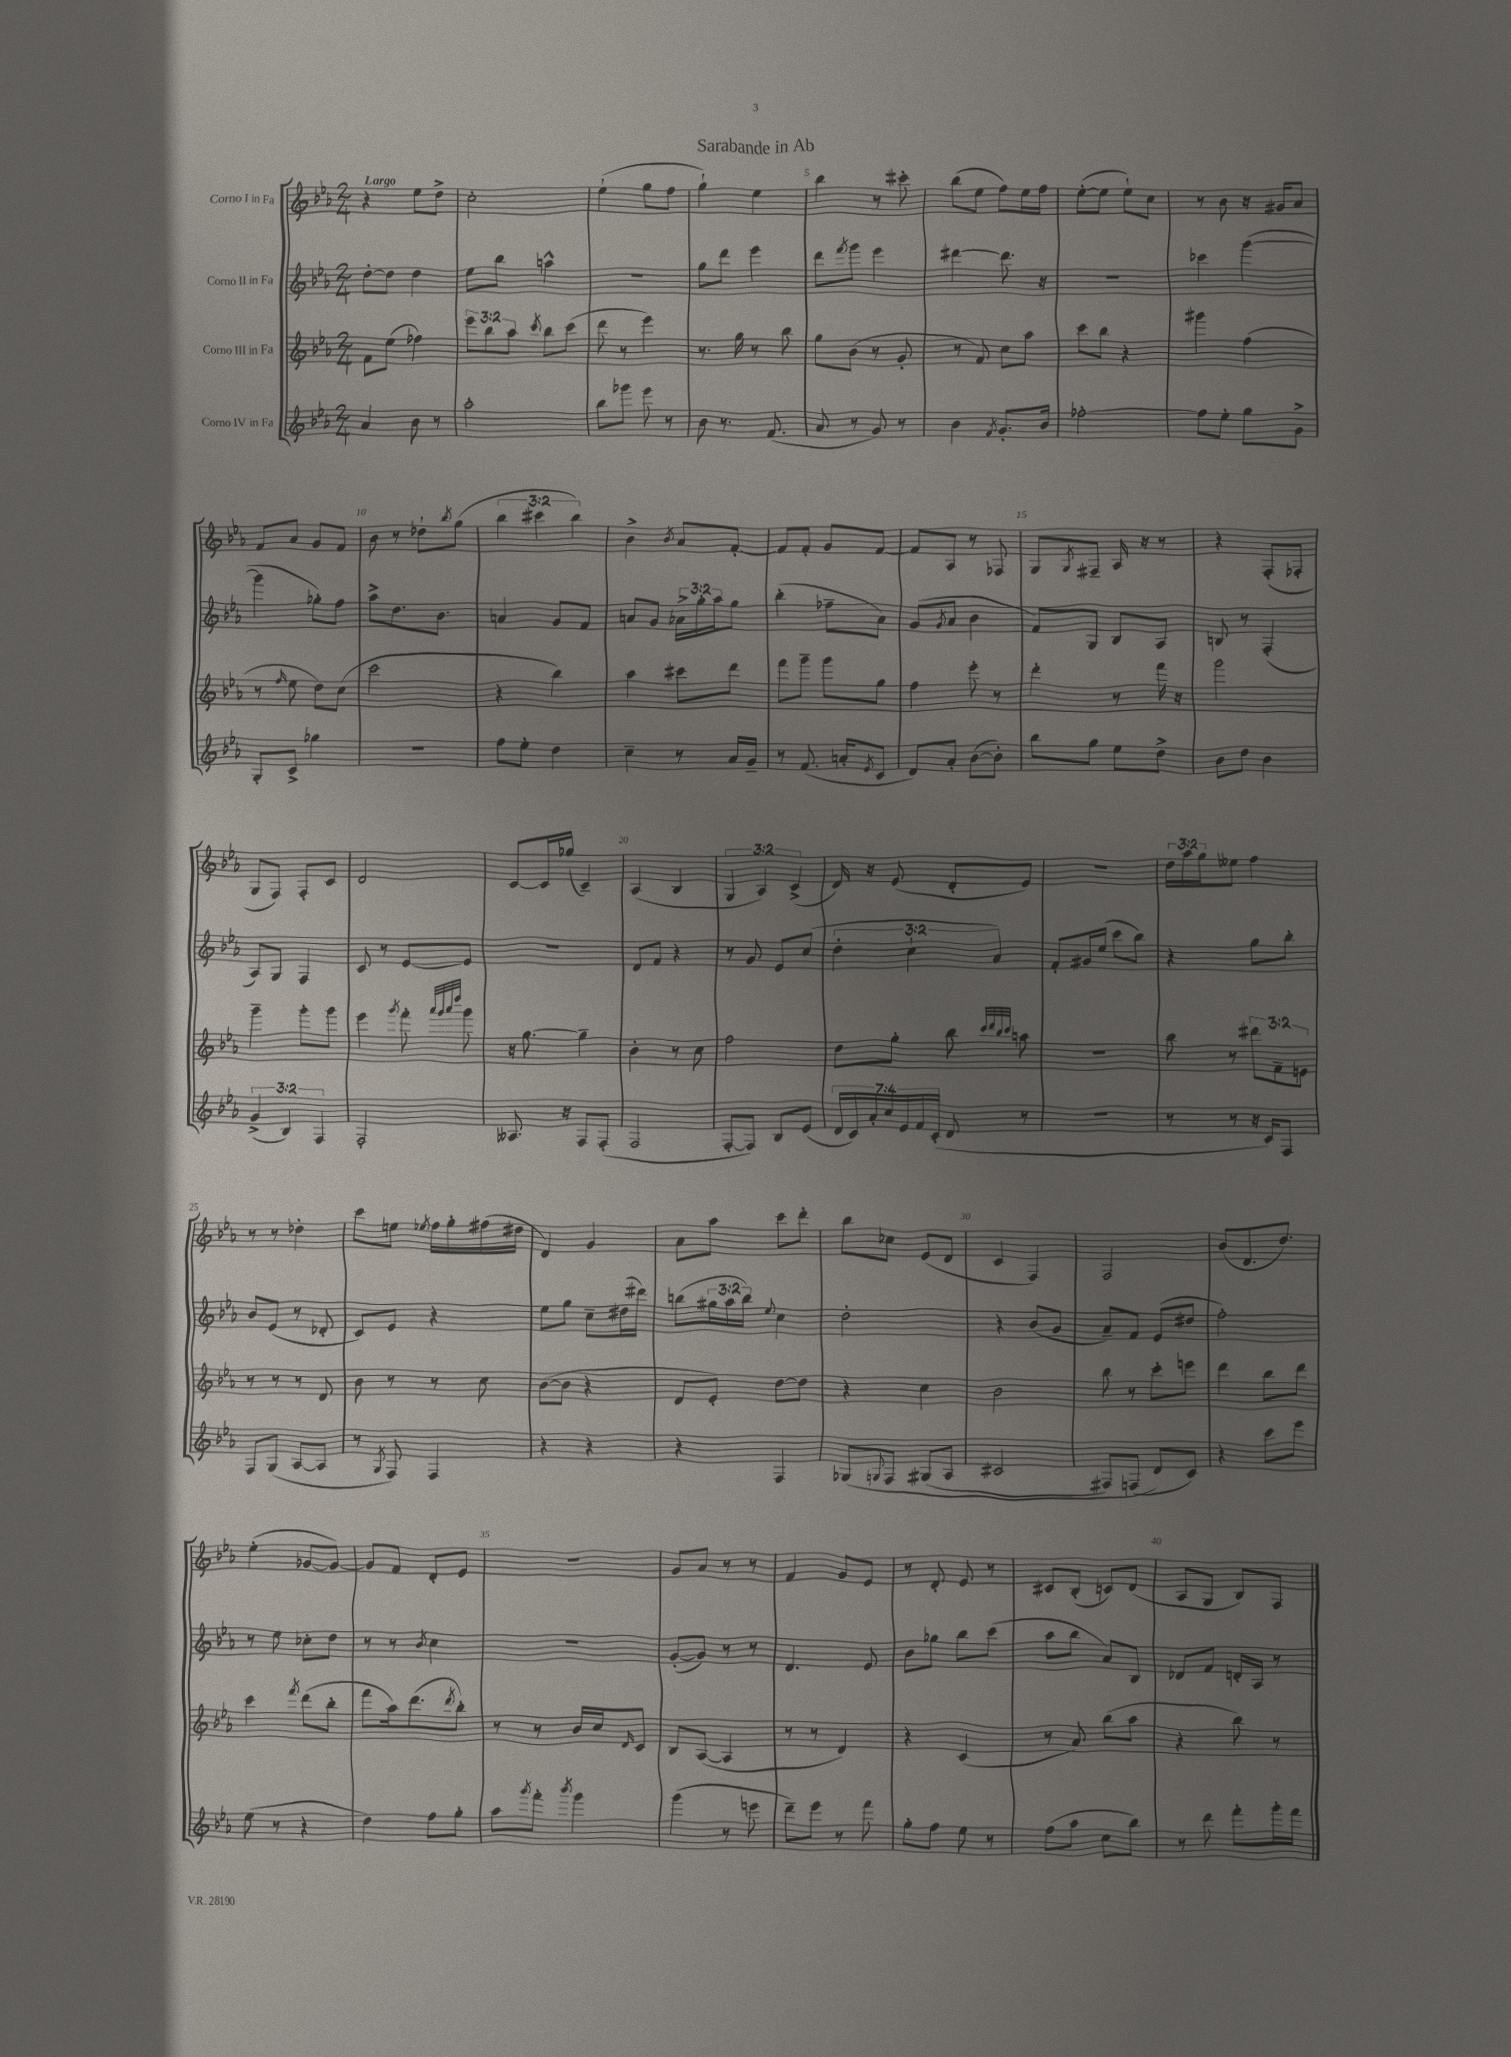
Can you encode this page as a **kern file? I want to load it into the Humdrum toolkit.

**kern	**kern	**kern	**kern
*part4	*part3	*part2	*part1
*staff4	*staff3	*staff2	*staff1
*I"Corno IV in Fa	*I"Corno III in Fa	*I"Corno II in Fa	*I"Corno I in Fa
*clefG2	*clefG2	*clefG2	*clefG2
*k[b-e-a-]	*k[b-e-a-]	*k[b-e-a-]	*k[b-e-a-]
*M2/4	*M2/4	*M2/4	*M2/4
=1	=1	=1	=1
!	!	!	!LO:TX:a:B:t=Largo
4a-/	8f\L	[8dd'\L	4r
.	(8ee-\J	8dd\J]	.
8b-\	4ff-X\)	4dd\	8ee-\L
8r	.	.	8dd^\J
=2	=2	=2	=2
2aa-'\	12eee-\L	8ee-\L	2cc'\
.	12bb-\	.	.
.	.	8bb-\J	.
.	12aa-\J	.	.
.	8qccc/	.	.
.	8bb-\L	4aan^^\	.
.	(8ccc\J	.	.
=3	=3	=3	=3
8bb-\L	8ddd\	2r	(4ee-`\
8ggg-X\J	8r	.	.
8eee-\	4eee-\)	.	8gg\L
8r	.	.	8ff\J
=4	=4	=4	=4
8b-\	8.r	8gg\L	4gg`\)
8.r	.	8ddd\J	.
.	16gg\	.	.
.	8r	4eee-\	4ee-\
(8.f/	.	.	.
.	8bb-\	.	.
=5	=5	=5	=5
8a-/	8gg\L	8ddd\L	4bb-\
.	.	8qfff/	.
8r	(8b-\J	8ggg\J	.
8g/)	8r	4eee-\	8r
8r	8g'/	.	8ccc#X'\
=6	=6	=6	=6
4b-\	8r	[4ddd#X\	(8bb-\L
.	8f/)	.	8ee-\J
8qf/	.	.	.
8.g'/L	8cc\L	8.ddd#\]	8ff\L)
.	8aa-\J	.	16ee-\L
16b-/Jk	.	16r	16ff\JJ
=7	=7	=7	=7
[2ff-X'\	8ccc\L	2r	([8ee-'\L
.	8bb-\J	.	8ee-\J]
.	4r	.	8ee-`\L)
.	.	.	8cc\J
=8	=8	=8	=8
8ff-\L]	4ggg#X\	4ccc-X\	8r
8ee-'\J	.	.	8b-\
8gg\L	(4ff\	([4ggg\	16r
.	.	.	16g#X/KL
8g^\J	.	.	8a-/J
!!LO:LB:g=z
=9	=9	=9	=9
8G'/L	8r	4ggg\]	8f/L
.	16qqff/	.	.
8c^/J	8ee-\	.	8a-/J
4gg-X\	8dd\L)	8gg-X'\L)	8g/L
.	(8cc\J	8ff\J	8f/J
=10	=10	=10	=10
2r	2ccc\	8aa-^\L	8b-\
.	.	8.dd\	8r
.	.	.	8dd-X`\L
.	.	8.b-\J	.
.	.	.	8qbb-/
.	.	.	(8gg\J
=11	=11	=11	=11
8ff\L	4r	4an/	6bb-\
8ee-'\J	.	.	.
.	.	.	6ccc#X\
4dd\	4bb-\)	8g/L	.
.	.	.	6bb-\)
.	.	8f/J	.
=12	=12	=12	=12
4cc~\	4aa-\	8an/L	4b-^\
.	.	8g/J	.
.	.	.	8qb-/
8r	8ccc#X\L	24a-X^\LL	8a-/L
.	.	24gg'\	.
.	.	24aa-\J	.
16a-/LL	8ddd\J	8gg\J	[8f'/J
16g~/JJ	.	.	.
=13	=13	=13	=13
8r	8fff\L	(4bb-'\	8f/L]
(8.f/	8ggg~\J	.	8f'/J
.	8ggg\L	8ff-X~\L	8g/L
16an'/KL	.	.	.
8qe-/	.	.	.
8c/J	8gg\J	8a-\J)	[8f/J
=14	=14	=14	=14
8d/L)	4ff\	(8g/L	8f/L]
.	.	8qg/	.
8a-'/J	.	8a-/J	8A-/J
([8b-\L	8eee-'\	4b-\	8r
8b-'\J])	8r	.	8F-X/
=15	=15	=15	=15
8bb-\L	4ddd'\	8f/L)	8G/L
.	.	.	8qG/
8gg\J	.	8G/J	8F#X~/J
8ee-\L	8r	8B-/L	16A-/
.	.	.	16r
8dd^\J	16fff\	8A-/J	8r
.	16r	.	.
=16	=16	=16	=16
8b-\L	2ggg\	8Bn/	4r
8dd\J	.	8r	.
4b-\	.	(4F'/	(8F'/L
.	.	.	8F-X'/J
!!LO:LB:g=z
=17	=17	=17	=17
(6g^/	4ggg~\	8A-/L)	8G/L
.	.	8G/J	8F/J)
6B-/)	.	.	.
.	8ggg'\L	4F/	8F'/L
6F/	.	.	.
.	8ggg\J	.	8c/J
=18	=18	=18	=18
2F'/	4eee-\	8c/	2d/
.	.	8r	.
.	8qggg/	.	.
.	8fff'\	[8e-/L	.
.	32qqaaa-/LLL	.	.
.	32qqggg/	.	.
.	32qqaaa-/	.	.
.	32qqdddd/JJJ	.	.
.	8ggg\	8e-/J]	.
=19	=19	=19	=19
8.A--X/	16r	2r	[8c/L
.	[8.gg\	.	.
.	.	.	16c/L]
16r	.	.	(16gg-X/JJ
8F/L	4gg~\]	.	4c~/)
(8F'/J	.	.	.
=20	=20	=20	=20
2F/	4b-'\	8d/L	(4A-/
.	.	8f/J	.
.	8r	4r	4B-/
.	8cc\	.	.
=21	=21	=21	=21
[8F'/L	2ff\	8r	6G/
8F/J])	.	8g/	.
.	.	.	6A-/)
8B-/L	.	8e-/L	.
.	.	.	(6c^/
(8e-/J	.	(8cc/J	.
=22	=22	=22	=22
28d/LL	8dd\L	6dd'\	16d/)
28c/)	.	.	.
.	.	.	16r
28a-'/	.	.	.
28cc/	.	.	.
.	8gg'\J	.	(8e-/
28e-/	.	.	.
.	.	6cc`\	.
28f/	.	.	.
(28c'/JJ	.	.	.
8d/	8bb-\	.	8d'/L
.	.	6a-/)	.
.	32qqccc/LLL	.	.
.	32qqddd/	.	.
.	32qqbb-/	.	.
.	32qqccc/JJJ	.	.
8r	8aan\	.	8e-/J)
=23	=23	=23	=23
2r	2r	8f'/L	2r
.	.	16g#X/L	.
.	.	(16ee-/JJ	.
.	.	8ccc\L	.
.	.	8bb-\J)	.
=24	=24	=24	=24
8r	8bb-\	4r	24dd\LL
.	.	.	24aa-\
.	.	.	24gg\J
8r	8r	.	8ee--X\J
16r	12ddd#X\L	8gg\L	4ff\
16c/KL)	.	.	.
.	12f~\	.	.
8F/J	.	8bb-'\J	.
.	12en\J	.	.
!!LO:LB:g=z
=25	=25	=25	=25
8F/L	8r	8b-/L	8r
(8G/J	8r	(8e-/J	8r
[8A-/L	8r	8r	4dd-X'\
8A-/J]	8d/	8d-X'/	.
=26	=26	=26	=26
8r	8b-\	8c/L)	8ccc\L
8qG/	.	.	.
8F/)	8r	8e-/J	8een\J
.	.	.	8qee-X/
4F/	8r	4r	16ff\LL
.	.	.	16gg'\
.	8cc\	.	(16ff#X\
.	.	.	16dd#X\JJ
=27	=27	=27	=27
4r	([8b-\L	8ee-\L	4d/)
.	8b-\J]	8gg\J	.
4r	4r	8cc~\L	4g/
.	.	(16dd#X\L	.
.	.	16ddd#X\JJ)	.
=28	=28	=28	=28
4r	8d/L	(8bbn\L	8a-\L
.	8e-'/J)	24gg#X\L	8aa-\J
.	.	24aa-\	.
.	.	24bb\JJ)	.
.	.	8qqee-/	.
4F/	[8dd\L	4cc\	8ccc\L
.	8dd\J]	.	8ddd'\J
=29	=29	=29	=29
(8G-X/L	4r	2dd'\	8bb-\L
8qqGn/	.	.	.
8F/J	.	.	8cc-X\J
(8G#X/L	4cc\	.	(8e-/L
8A-/J	.	.	8d/J
=30	=30	=30	=30
2c#X/	2b-\	4r	4c/
.	.	(8b-/L	4F/)
.	.	8g/J	.
=31	=31	=31	=31
8F#X/L)	8bb-\	8a-~/L)	2F/
(8Fn/J	8r	8f/J	.
8d/L)	8ccc'\L	(8e-/L	.
8c/J)	8eeen\J	8dd#X/J	.
=32	=32	=32	=32
4r	4ddd\	2ff'\)	(8b-/L
.	.	.	8.d/
8ccc\L	8bb-\L	.	.
.	.	.	8.dd/J)
8eee-\J	8ddd\J	.	.
!!LO:LB:g=z
=33	=33	=33	=33
(8ee-\	4ccc\	8r	(4ee-'\
8r	.	8ee-\	.
.	8qfff/	.	.
4r	(8ddd\L	8cc-X'\L	[8g-X/L
.	8bb-'\J	8dd\J	8g-/J_)
=34	=34	=34	=34
4dd\)	8fff\L	8r	8g-/L]
.	16aa-\k)	8r	8f/J
.	(8.ddd\	.	.
.	.	8qb-/	.
8ff\L	.	4cc\	8d'/L
.	8qddd/	.	.
8gg'\J	8bb-'\J)	.	8e-/J
=35	=35	=35	=35
8aa-\L	8r	2r	2r
8qggg/	.	.	.
8fff'\J	8r	.	.
8qbbb-/	.	.	.
4ggg\	16b-/LL	.	.
.	16cc/J	.	.
.	16qqd/	.	.
.	8c/J	.	.
=36	=36	=36	=36
(4ggg\	8B-/L	([8g'/L	8g/L
.	([8A-/J	8g/J])	8a-/J
8r	4A-/]	8r	8r
8eeen\	.	8r	8r
=37	=37	=37	=37
8ddd~\L)	8r	4.d/	4f/
8eee-\J	8r	.	.
8r	4d/)	.	8g/L
8fff\	.	8e-/	8e-/J
=38	=38	=38	=38
8gg'\L	4r	8b-\L	8r
8ff\J	.	8gg-X\J	8d'/
8ee-\	(4c/	8bb-\L	8e-/
8r	.	(8ccc\J	8r
=39	=39	=39	=39
(8ff\L	8r	8aa-\L	8c#X/L
8aa-\J	8a-/)	8bb-\J	(8B-'/J
8cc\L	(8bb-\L	8a-/L)	8cn/L)
8bb-\J)	8aa-\J	8B-/J	(8d/J
=40	=40	=40	=40
8r	4r	8d-X/L	8A-/L
8ddd\	.	8f/J	8G/J
8fff'\L	8bb-\)	16dn'/LL	8B-/L)
.	.	16A-/JJ	.
16ggg'\L	8r	8r	8F/J
16fff\JJ	.	.	.
==	==	==	==
*-	*-	*-	*-
